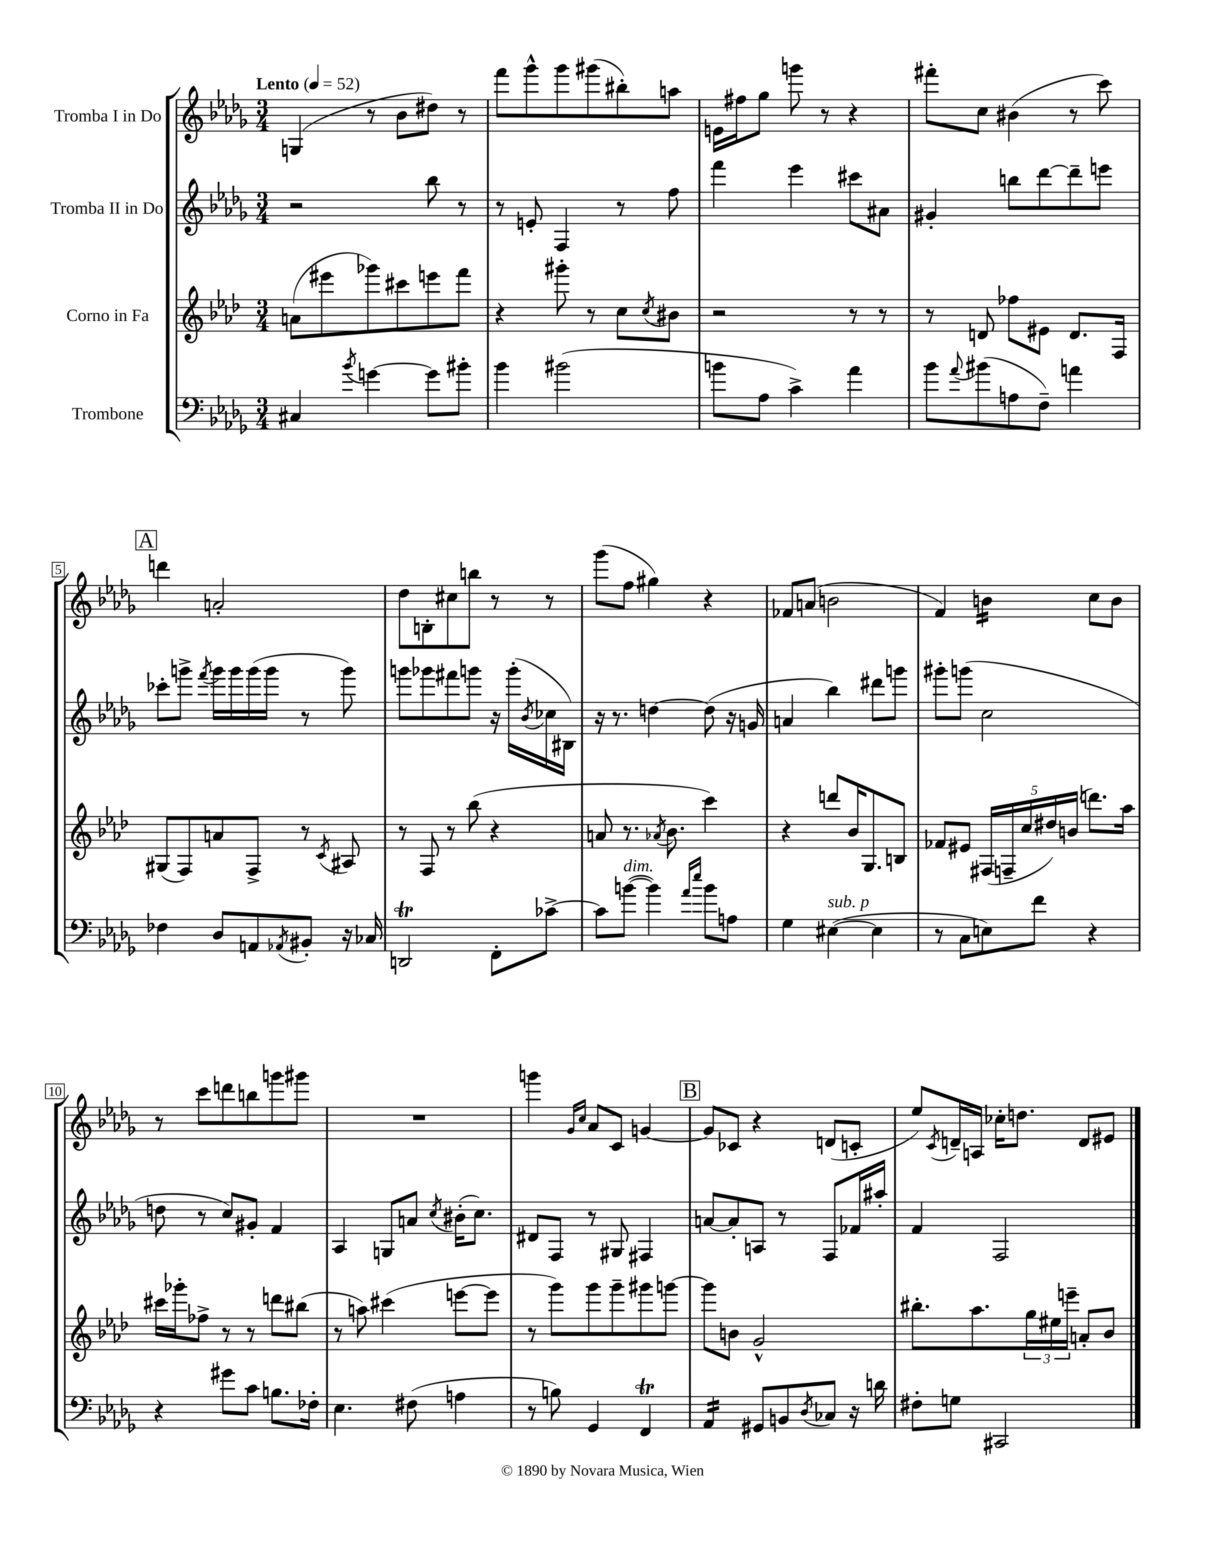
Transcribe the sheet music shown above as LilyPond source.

<<
\new StaffGroup <<
\new Staff = "s0" \with { instrumentName = "Tromba I in Do" } {
    \clef treble \key des \major \numericTimeSignature \time 3/4 \tempo "Lento" 4 = 52
    g4( r8 bes'8 dis''8) r8 |
    f'''8 ges'''8-^ ges'''8 gis'''8( bis''8-.) a''8 |
    e'16 fis''16 ges''8 g'''8 r8 r4 |
    fis'''8-. c''8 bis'4( r8 c'''8) |
    \mark \markup { \box "A" } d'''4 a'2-. |
    des''8 b8-. cis''8 b''8 r8 r8 |
    ges'''8( f''8 gis''4) r4 |
    fes'8 a'8( b'2 |
    f'4) b'4:16 c''8 b'8 |
    r8 c'''8 d'''8 b''8 g'''8 gis'''8 |
    R2. |
    g'''4 \grace { ges'16 c''16 } aes'8 c'8 g'4~ |
    \mark \markup { \box "B" } g'8 ces'8 r4 d'8( c'8-. |
    ees''8) \acciaccatura { c'8 } d'16-- a16 ces''16-. d''8. d'8 eis'8 \bar "|." |
}
\new Staff = "s1" \with { instrumentName = "Tromba II in Do" } {
    \clef treble \key des \major \numericTimeSignature \time 3/4
    r2 bes''8 r8 |
    r8 e'8-. f4 r8 f''8 |
    f'''4 ees'''4 cis'''8 ais'8 |
    gis'4-. b''8 des'''8~ des'''8-- e'''8 |
    \mark \markup { \box "A" } ces'''8-. g'''8-> \acciaccatura { f'''8 } g'''16 g'''16 g'''16( g'''16 r8 g'''8) |
    g'''8 ges'''8 fis'''8 g'''8 r16 g'''16-.( \acciaccatura { bes'8 } ces''16 bis16) |
    r16 r8. d''4~ d''8( r16 g'16 |
    a'4 bes''4) dis'''8 g'''8 |
    gis'''8-. g'''8( c''2 |
    d''8 r8 c''8) gis'8-. f'4 |
    aes4 g8 a'8 \acciaccatura { c''8 } bis'16-.( c''8.) |
    dis'8 f8 r8 gis8 fis4 |
    \mark \markup { \box "B" } a'8~ a'8-. a8 r8 f8 fes'16 ais''16-. |
    f'4 f2 \bar "|." |
}
\new Staff = "s2" \with { instrumentName = "Corno in Fa" } {
    \clef treble \key aes \major \numericTimeSignature \time 3/4
    a'8( eis'''8 ges'''8) cis'''8 e'''8 f'''8 |
    r4 gis'''8-. r8 c''8 \acciaccatura { c''8 } bis'8 |
    r2 r8 r8 |
    r8 d'8 fes''8 eis'8 d'8. f16 |
    \mark \markup { \box "A" } gis8( f8) a'8 f8-> r8 \acciaccatura { c'8 } ais8 |
    r8 f8 r8 bes''8( r4 |
    a'8 r8. \acciaccatura { aes'8 } bes'8. c'''4) |
    r4 d'''8 bes'16 g8. b8 |
    fes'8 eis'8 \tuplet 5/4 { fis16( f16-- c''16 dis''16) b'16( } d'''8.) aes''16 |
    cis'''16 ges'''16-. fes''8-> r8 r8 d'''8 bis''8( |
    r8 a''8) cis'''4( e'''8~ e'''8 |
    r8 g'''8) g'''8 g'''8-- gis'''8 g'''8~ |
    \mark \markup { \box "B" } g'''8 b'8 g'2-^ |
    bis''8.-. aes''8. \tuplet 3/2 { g''16 eis''16 e'''16-- } a'8-. bes'8 \bar "|." |
}
\new Staff = "s3" \with { instrumentName = "Trombone" } {
    \clef bass \key des \major \numericTimeSignature \time 3/4
    cis4 \acciaccatura { bes'8 } g'4~ g'8 bis'8-. |
    bes'4 bis'2( |
    b'8 aes8 c'4->) aes'4 |
    bes'8 \appoggiatura { aes'8 } bis'8( a8 f8--) a'4 |
    \mark \markup { \box "A" } fes4 des8 a,8 \acciaccatura { aes,8 } bis,8-. r16 ces16 |
    d,2\trill f,8-. ces'8~-> |
    ces'8 b'8~^\markup { \italic "dim." }( b'4) \grace { aes'16 ees''16 } b'8 a8 |
    ges4 eis4~^\markup { \italic "sub. p" }( eis4 |
    r8 c8 e8) f'8 r4 |
    r4 gis'8 c'8 b8. fes16-. |
    ees4. fis8( a4 |
    r8 b8) ges,4 f,4\trill |
    \mark \markup { \box "B" } aes,4:16 gis,8 b,8 \acciaccatura { des8 } ces8 r16 d'16 |
    fis8-. g8 cis,2 \bar "|." |
}
>>
>>
\layout { \context { \Score \override BarNumber.stencil = #(make-stencil-boxer 0.1 0.3 ly:text-interface::print) } }
